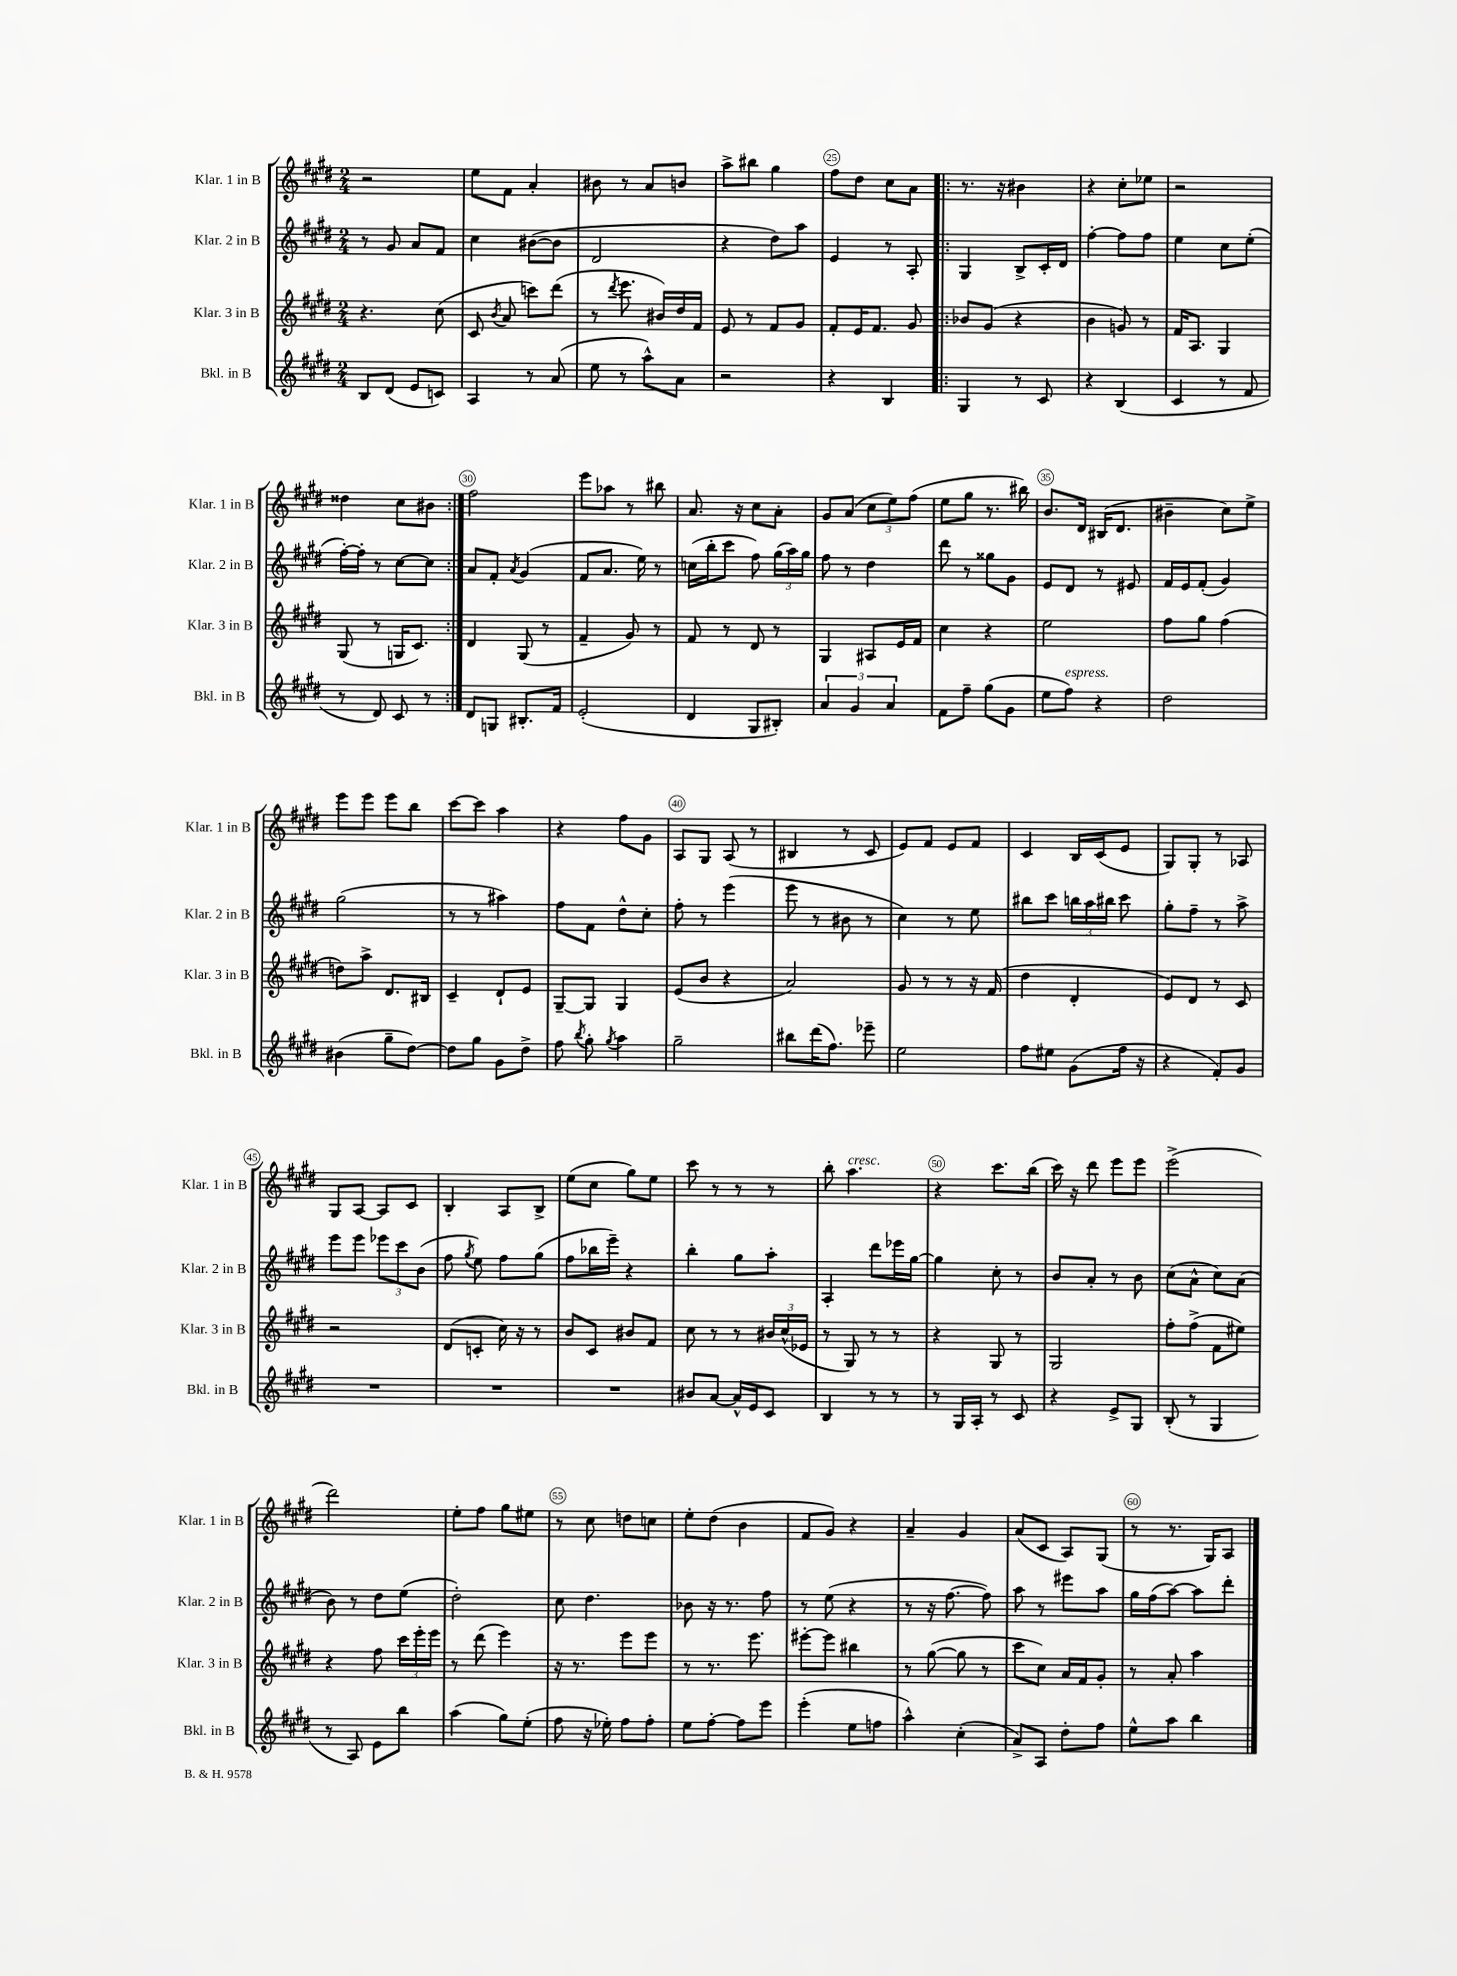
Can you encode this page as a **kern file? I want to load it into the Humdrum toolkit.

**kern	**kern	**kern	**kern
*part4	*part3	*part2	*part1
*staff4	*staff3	*staff2	*staff1
*I"Bkl. in B	*I"Klar. 3 in B	*I"Klar. 2 in B	*I"Klar. 1 in B
*I'Bkl. in B	*I'Klar. 3 in B	*I'Klar. 2 in B	*I'Klar. 1 in B
*clefG2	*clefG2	*clefG2	*clefG2
*k[f#c#g#d#]	*k[f#c#g#d#]	*k[f#c#g#d#]	*k[f#c#g#d#]
*M2/4	*M2/4	*M2/4	*M2/4
=21	=21	=21	=21
8B/L	4.r	8r	2r
(8d#/J	.	8g#/	.
8e/L	.	8a/L	.
8cn/J)	(8cc#\	8f#/J	.
=22	=22	=22	=22
4A/	8c#/	4cc#\	8ee\L
.	8qb/	.	.
.	8a/	.	8f#\J
8r	8cccn\L)	([8b#X\L	4a'/
(8a/	(8ddd#\J	8b#\J]	.
=23	=23	=23	=23
8ee\	8r	2d#/	8b#X\
.	8qddd#/	.	.
8r	8.eee\	.	8r
8aa^^\L)	.	.	8a/L
.	16b#X/LL)	.	.
8a\J	16dd#/	.	8bn/J
.	16f#/JJ	.	.
=24	=24	=24	=24
2r	8e/	4r	8aa^\L
.	8r	.	8bb#X\J
.	8f#/L	8dd#\L)	4gg#\
.	8g#/J	8aa\J	.
=25	=25	=25	=25
4r	8f#'/L	4e/	8ff#\L
.	16e/K	.	8dd#\J
.	8.f#/J	.	.
4B/	.	8r	8cc#\L
.	8g#/	8A'/	8a\J
=26!|:	=26!|:	=26!|:	=26!|:
4G#/	8b-X/L	4G#/	8.r
.	(8g#/J	.	.
.	.	.	16r
8r	4r	8B^/L	4b#X\
8c#/	.	16c#'/L	.
.	.	16d#/JJ	.
=27	=27	=27	=27
4r	4b\	[4ff#'\	4r
(4B/	8gn/)	8ff#\L]	8cc#'\L
.	8r	8ff#\J	8ee-X\J
=28	=28	=28	=28
4c#/	16f#/KL	4ee\	2r
.	8.A/J	.	.
8r	4G#/	8cc#\L	.
8f#/	.	(8ee'\J	.
!!LO:LB:g=z
=29	=29	=29	=29
8r	(8G#/	[16ff#'\LL)	4dd##X\
.	.	16ff#'\JJ]	.
8d#/)	8r	8r	.
8c#/	16Gn/KL	[8cc#\L	8cc#\L
.	8.c#/J)	.	.
8r	.	8cc#\J]	8b#X\J
=30:|!	=30:|!	=30:|!	=30:|!
8d#/L	4d#/	8a/L	2ff#\
8Gn/J	.	8f#'/J	.
.	.	8qa/	.
8.B#X'/L	(8G#/	(4g#/	.
.	8r	.	.
16f#/Jk	.	.	.
=31	=31	=31	=31
(2e'/	4f#~/	8f#/L	8eee\L
.	.	8.a/J	8aa-X\J
.	8g#/)	.	8r
.	.	16ee\)	.
.	8r	8r	8bb#X\
=32	=32	=32	=32
4d#/	8f#/	(16ccn\LL	8.a/
.	.	16bb'\J	.
.	8r	8ccc#\J	.
.	.	.	16r
8G#/L	8d#/	8ff#\)	8cc#\L
8B#X'/J)	8r	(24gg#\LL	8a'\J
.	.	24aa\)	.
.	.	24gg#\JJ	.
=33	=33	=33	=33
6a/	4G#/	8ff#\	8g#/L
.	.	8r	(8a/J
6g#/	.	.	.
.	8A#X/L	4dd#\	12cc#\L
6a/	.	.	12ee\)
.	16e/L	.	.
.	.	.	(12ff#\J
.	16f#/JJ	.	.
=34	=34	=34	=34
8f#\L	4cc#\	8ddd#\	8ee\L
8ff#~\J	.	8r	8gg#\J
(8gg#\L	4r	8gg##X\L	8.r
8g#\J	.	8g#\J	.
.	.	.	16bb#X\)
=35	=35	=35	=35
8ee\L	2ee\	8e/L	8.b/L
!LO:TX:a:i:t=espress.	!	!	!
8ff#\J)	.	8d#/J	.
.	.	.	16d#/Jk
4r	.	8r	(16B#X/KL
.	.	.	8.d#/J
.	.	8e#X/	.
=36	=36	=36	=36
2dd#\	8ff#\L	16f#/LL	4b#X~\
.	.	16e/J	.
.	8gg#\J	(8f#'/J	.
.	(4ff#\	4g#/)	8cc#\L)
.	.	.	8ee^\J
!!LO:LB:g=z
=37	=37	=37	=37
(4b#X\	8ddn\L)	(2gg#\	8eee\L
.	8aa^\J	.	8eee\J
8gg#~\L	8.d#/L	.	8eee\L
[8dd#\J)	.	.	8bb\J
.	16B#X/Jk	.	.
=38	=38	=38	=38
8dd#\L]	4c#~/	8r	[8ccc#\L
8gg#\J	.	8r	8ccc#\J]
8g#\L	8d#`/L	4aa#X\)	4aa\
8dd#^\J	8e/J	.	.
=39	=39	=39	=39
8ff#\	[8G#~/L	8ff#\L	4r
8qbb/	.	.	.
8gg#'\	8G#/J]	8f#\J	.
8qgg#/	.	.	.
4aa\	4G#/	8dd#^^\L	8ff#\L
.	.	8cc#'\J	8g#\J
=40	=40	=40	=40
2gg#~\	(8e/L	8ff#'\	8A/L
.	8b/J	8r	8G#/J
.	4r	(4eee\	(8A/
.	.	.	8r
=41	=41	=41	=41
8bb#X\L	2a/)	8eee\	4B#X/
(16ddd#\K	.	8r	.
8.ff#\J)	.	.	.
.	.	8b#X\	8r
8eee-X~\	.	8r	8c#/
=42	=42	=42	=42
2ee\	8g#/	4cc#\)	8e/L)
.	8r	.	8f#/J
.	8r	8r	8e/L
.	16r	8ee\	8f#/J
.	(16f#/	.	.
=43	=43	=43	=43
8ff#\L	4dd#\	8bb#X\L	4c#/
8ee#X\J	.	8ccc#\J	.
(8g#\L	4d#'/	24bbn\LL	16B/LL
.	.	24aa\	.
.	.	.	(16c#/J
.	.	24bb#X\JJ	.
16ff#\Jk	.	8ccc#\	8e/J
16r	.	.	.
=44	=44	=44	=44
4r	8e/L)	8gg#'\L	8G#/L)
.	8d#/J	8ff#~\J	8G#'/J
8f#'/L)	8r	8r	8r
8g#/J	8c#/	8aa^\	8A-X/
!!LO:LB:g=z
=45	=45	=45	=45
2r	2r	8eee\L	8G#/L
.	.	8eee\J	[8A/J
.	.	12eee-X\L	8A/L]
.	.	12ccc#\	.
.	.	.	8c#/J
.	.	(12b\J	.
=46	=46	=46	=46
2r	(8d#/L	8ff#\	4B'/
.	.	8qgg#/	.
.	8cn'/J	8ee\)	.
.	16cc#\)	8ff#\L	8A/L
.	16r	.	.
.	8r	(8gg#\J	8B^/J
=47	=47	=47	=47
2r	8b/L	8ff#\L	(8ee\L
.	8c#/J	16bb-X\L	8cc#\J
.	.	16eee~\JJ)	.
.	8b#X/L	4r	8gg#\L)
.	8f#/J	.	8ee\J
=48	=48	=48	=48
8b#X/L	8cc#\	4bb'\	8ccc#\
[8a/J	8r	.	8r
16a^^/LL]	8r	8gg#\L	8r
16e/J	.	.	.
8c#/J	24b#X/LL	8aa'\J	8r
.	(24cc#^^/	.	.
.	24e-X/JJ	.	.
=49	=49	=49	=49
4B/	8r	4A'/	8bb'\
!	!	!	!LO:TX:a:i:t=cresc.
.	8G#/)	.	4.aa\
8r	8r	8ddd#\L	.
8r	8r	16eee-X\L	.
.	.	[16gg#\JJ	.
=50	=50	=50	=50
8r	4r	4gg#\]	4r
16G#/LL	.	.	.
16A'/JJ	.	.	.
8r	8G#/	8cc#'\	8.ccc#\L
8c#/	8r	8r	.
.	.	.	(16bb\Jk
=51	=51	=51	=51
4r	2G#/	8b/L	16ccc#\)
.	.	.	16r
.	.	8a'/J	8ddd#\
8e^/L	.	8r	8eee\L
8G#/J	.	8b\	8eee\J
=52	=52	=52	=52
(8B'/	8ff#'\L	(8cc#\L	(2eee^\
8r	(8ff#^\J	8a^^\J	.
4G#/	8f#\L	8cc#\L)	.
.	8ee#X\J)	(8a\J	.
!!LO:LB:g=z
=53	=53	=53	=53
8r	4r	8b\)	2ddd#\)
8A/)	.	8r	.
8e\L	8ff#\	8dd#\L	.
8bb\J	24ccc#\LL	(8ee\J	.
.	24eee'\	.	.
.	24eee\JJ	.	.
=54	=54	=54	=54
(4aa\	8r	2dd#'\)	8ee'\L
.	(8ddd#\	.	8ff#\J
8gg#\L)	4eee\)	.	8gg#\L
(8ee'\J	.	.	8ee#X\J
=55	=55	=55	=55
8ff#\	16r	8cc#\	8r
.	8.r	.	.
16r	.	4.dd#\	8cc#\
16ee-X'\)	.	.	.
8ff#\L	8eee\L	.	8ddn\L
8ff#'\J	8eee\J	.	8ccn\J
=56	=56	=56	=56
8ee\L	8r	8b-X\	8ee'\L
[8ff#'\J	8.r	16r	(8dd#\J
.	.	8.r	.
8ff#\L]	.	.	4b\
.	8.eee\	.	.
8eee\J	.	8ff#\	.
=57	=57	=57	=57
(4eee'\	[8eee#X'\L	8r	8f#/L
.	8eee#\J]	(8ee\	8g#/J)
8ee\L	4bb#X\	4r	4r
8ffn\J	.	.	.
=58	=58	=58	=58
4aa^^\)	8r	8r	4a~/
.	([8gg#\	16r	.
.	.	[8.ff#\	.
(4cc#'\	8gg#\]	.	4g#/
.	8r	8ff#\])	.
=59	=59	=59	=59
8a^/L)	8ccc#\L	8aa\	(8a/L
8A/J	8cc#\J)	8r	8c#/J
8dd#'\L	16a/LL	8eee#X\L	8A/L)
.	16f#/J	.	.
8ff#\J	8g#'/J	8aa\J	(8G#/J
=60	=60	=60	=60
8ee^^\L	8r	16gg#\LL	8r
.	.	(16ff#\J	.
8aa\J	8a'/	[8aa\J)	8.r
4bb\	4aa\	8aa\L]	.
.	.	.	16G#/KL)
.	.	8ddd#'\J	8A/J
==	==	==	==
*-	*-	*-	*-
